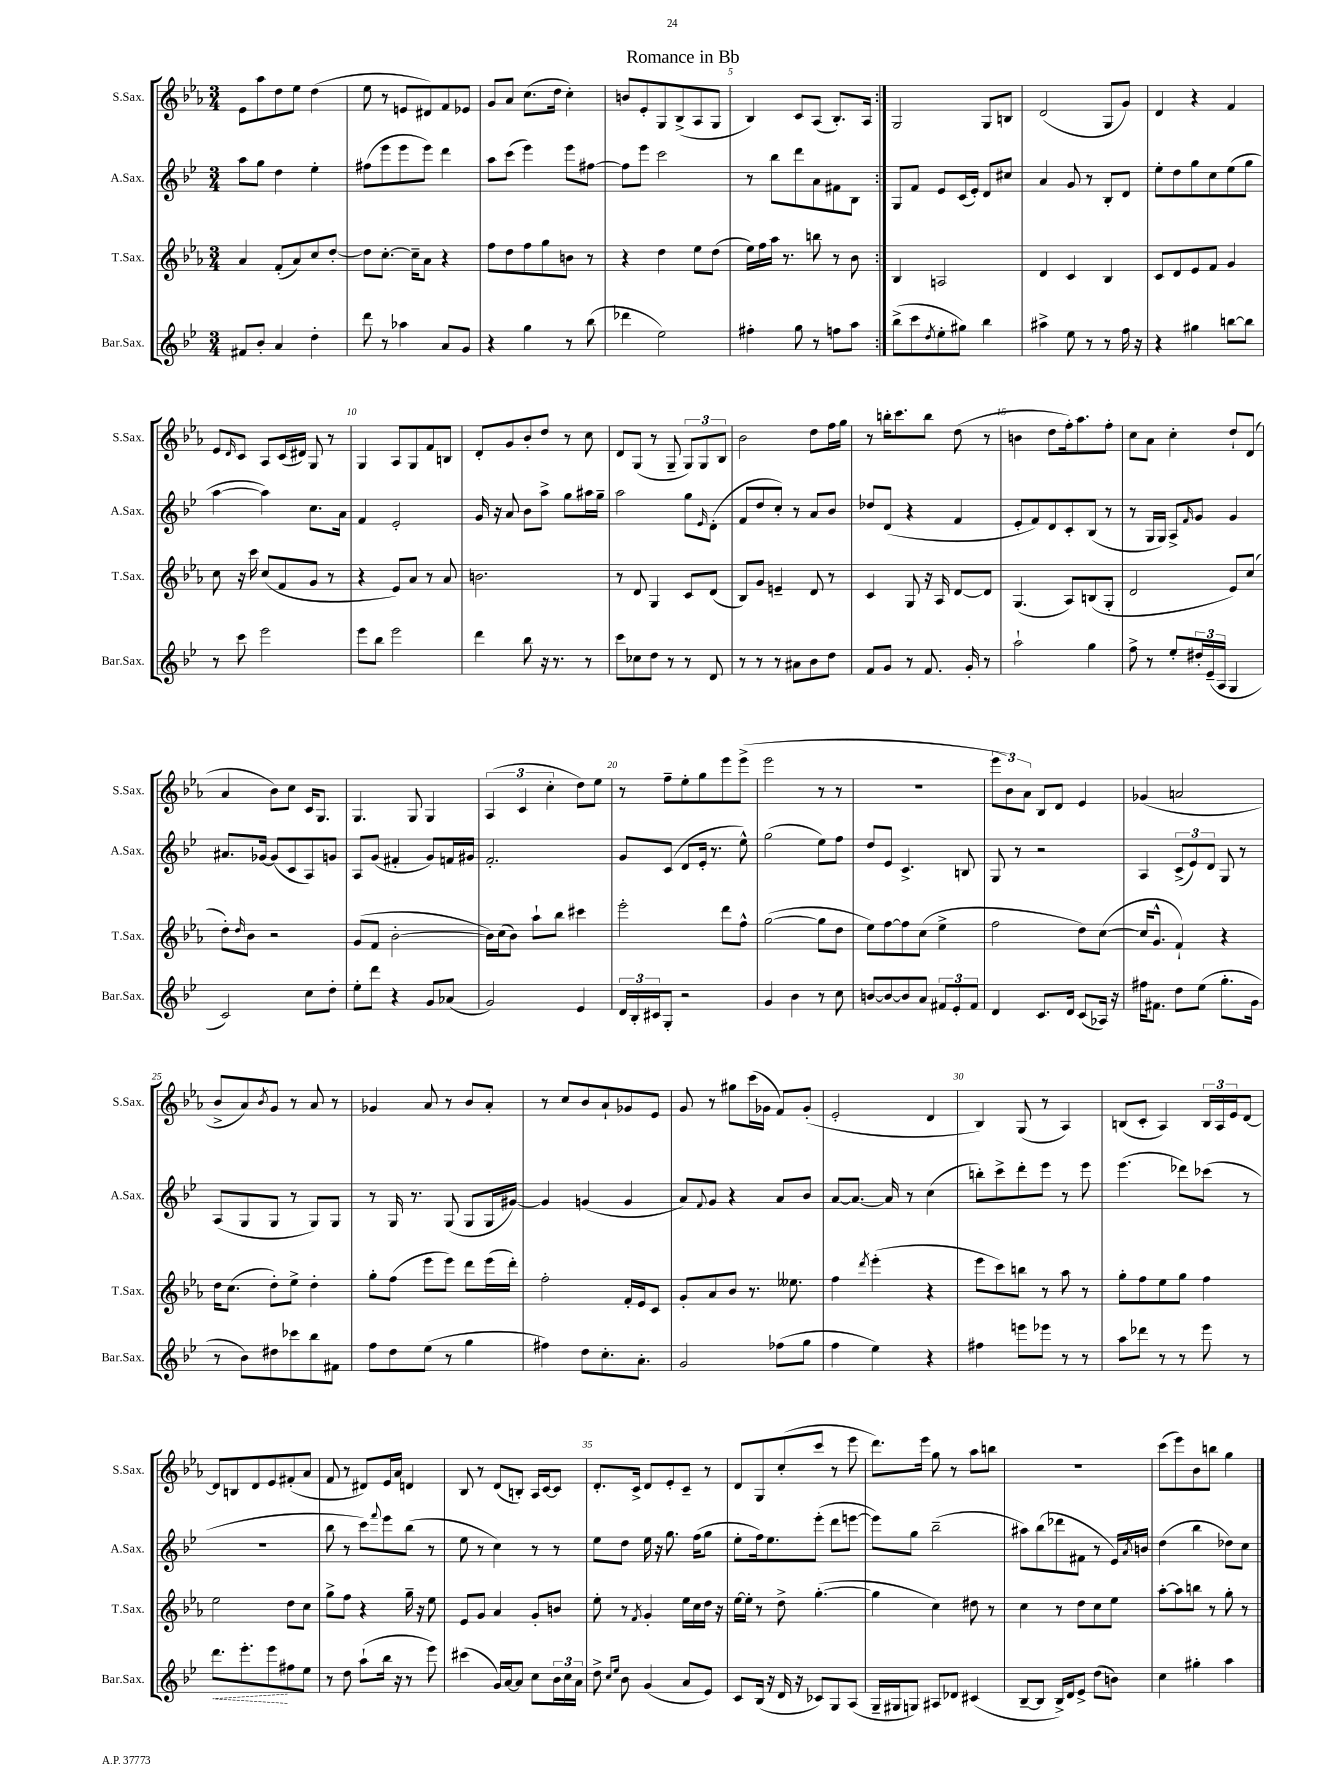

**kern	**dynam	**kern	**kern	**kern
*part4	*part4	*part3	*part2	*part1
*staff4	*staff4	*staff3	*staff2	*staff1
*I"Bar.Sax.	*	*I"T.Sax.	*I"A.Sax.	*I"S.Sax.
*I'Bar.Sax.	*	*I'T.Sax.	*I'A.Sax.	*I'S.Sax.
*clefG2	*	*clefG2	*clefG2	*clefG2
*k[b-e-]	*	*k[b-e-a-]	*k[b-e-]	*k[b-e-a-]
*M3/4	*	*M3/4	*M3/4	*M3/4
=1	=1	=1	=1	=1
8f#X/L	.	4a-/	8aa\L	8e-\L
8b-'/J	.	.	8gg\J	8aa-\
4a/	.	(8f'/L	4dd\	8dd\
.	.	8a-/)	.	8ee-\J
4dd'\	.	8cc/	4ee-'\	(4dd\
.	.	[8dd'/J	.	.
=2	=2	=2	=2	=2
8ddd\	.	8dd\L]	(8ff#X\L	8ee-\
8r	.	[8.cc'\J	8eee-\	8r
4aa-X\	.	.	8eee-\	8en/L
.	.	16cc~\KL]	.	.
.	.	8a-\J	8eee-\J)	8d#X/)
8a/L	.	4r	4ddd\	8f/
8g/J	.	.	.	8e-X/J
=3	=3	=3	=3	=3
4r	.	8ff\L	8aa\L	8g/L
.	.	8dd\	(8ccc\J	8a-/J
4gg\	.	8ff\	4eee-\)	(8.cc\L
.	.	8gg\	.	.
.	.	.	.	16dd\Jk
8r	.	8bn\J	8eee-\L	4cc'\)
(8bb-\	.	8r	[8ff#X\J	.
=4	=4	=4	=4	=4
4ddd-X\	.	4r	8ff#\L]	8bn/L
.	.	.	8eee-\J	8e-'/
2ee-\)	.	4dd\	2ccc\	8G/
.	.	.	.	(8B-^/
.	.	8ee-\L	.	8A-/
.	.	(8dd\J	.	8G/J
=5	=5	=5	=5	=5
4ff#X'\	.	16ee-\LL)	8r	4B-/)
.	.	16ff\	.	.
.	.	16aa-\JJ	8bb-\L	.
.	.	8.r	.	.
8gg\	.	.	8ddd\	8c/L
8r	.	8bbn\	8a\	(8A-/J
8ffn\L	.	8r	8f#X\	8.B-'/L)
8aa\J	.	8b-\	8B-\J	.
.	.	.	.	16A-/Jk
=6:|!	=6:|!	=6:|!	=6:|!	=6:|!
(8bb-^\L	.	4B-/	8G/L	2G/
8ccc\	.	.	8f/J	.
8qdd/	.	.	.	.
8ee-'\	.	2An/	8e-/L	.
8gg#X\J)	.	.	(16c/L	.
.	.	.	16e-'/JJ)	.
4bb-\	.	.	8d/L	8G/L
.	.	.	8cc#X/J	8Bn/J
=7	=7	=7	=7	=7
4aa#X^\	.	4d/	4a/	(2d/
8ee-\	.	4c/	8g/	.
8r	.	.	8r	.
8r	.	4B-/	8B-'/L	8G/L
16ff\	.	.	8d/J	8g/J)
16r	.	.	.	.
=8	=8	=8	=8	=8
4r	.	8c/L	8ee-'\L	4d/
.	.	8d/	8dd\	.
4gg#X\	.	8e-/	8gg\	4r
.	.	8f/J	8cc\	.
[8bbn\L	.	4g/	(8ee-\	4f/
8bb\J]	.	.	8gg\J	.
!!LO:LB:g=z
=9	=9	=9	=9	=9
8r	.	8cc\	[4aa\	8e-/L
.	.	.	.	16qqd/
8ccc\	.	16r	.	8c/J
.	.	16ccc\	.	.
2eee-\	.	(8cc/L	4aa\])	8A-/L
.	.	8f/	.	(16c/L
.	.	.	.	16d#X/JJ)
.	.	8g/J	8.cc\L	8G/
.	.	8r	.	8r
.	.	.	16a\Jk	.
=10	=10	=10	=10	=10
8eee-\L	.	4r	4f/	4G/
8bb-\J	.	.	.	.
2eee-\	.	8e-/L)	2e-'/	8A-/L
.	.	8a-/J	.	8G/
.	.	8r	.	8f/
.	.	8a-/	.	8Bn/J
=11	=11	=11	=11	=11
4ddd\	.	2.bn\	16g/	8d'/L
.	.	.	16r	.
.	.	.	8a/	8g/
8bb-\	.	.	8b-\L	8b-'/
16r	.	.	8aa^\J	8dd/J
8.r	.	.	.	.
.	.	.	8gg\L	8r
8r	.	.	16aa#X\L	8cc\
.	.	.	16gg~\JJ	.
=12	=12	=12	=12	=12
8ccc\L	.	8r	2aa\	8d/L
8cc-X\	.	8d/	.	(8G/J
8dd\J	.	4G/	.	8r
8r	.	.	.	8G~/
8r	.	8c/L	8gg\L	12G/L)
.	.	.	.	12G/
.	.	.	16qqe-/	.
8d/	.	(8d/J	(8d'\J	.
.	.	.	.	12B-/J
=13	=13	=13	=13	=13
8r	.	8B-/L)	8f/L	2b-\
8r	.	8g/J	8dd/	.
8r	.	4en~/	8cc'/J)	.
8a#X\L	.	.	8r	.
8b-\	.	8d/	8a/L	8dd\L
8dd\J	.	8r	8b-/J	16ff\L
.	.	.	.	16gg\JJ
=14	=14	=14	=14	=14
8f/L	.	4c/	8dd-X/L	8r
8g/J	.	.	(8d/J	16bbn'\KL
.	.	.	.	8.ccc\
8r	.	8G/	4r	.
8.f/	.	16r	.	8bb\J
.	.	16A-/	.	.
.	.	[8d/L	4f/	(8dd\
16g'/	.	.	.	.
8r	.	8d/J]	.	8r
=15	=15	=15	=15	=15
2aa`\	.	(4.G/	8e-'/L	4bn\
.	.	.	8f/)	.
.	.	.	8d/	8dd\L
.	.	8A-/L)	8c'/	16ff'\k)
.	.	.	.	8.aa-\
4gg\	.	(8Bn/	(8B-/J	.
.	.	8G'/J	8r	8ff'\J
=16	=16	=16	=16	=16
8ff^\	.	2d/	8r	8cc\L
8r	.	.	16G/LL	8a-\J
.	.	.	16G/JJ)	.
8ee-'/L	.	.	8A^/L	4cc'\
.	.	.	16qqf/	.
24dd#X'/L	.	.	8g/J	.
(24e-~/	.	.	.	.
24A/JJ	.	.	.	.
4G/	.	8e-/L)	4g/	8dd`/L
.	.	(8cc/J	.	(8d/J
!!LO:LB:g=z
=17	=17	=17	=17	=17
2c/)	.	8dd'\L)	8.a#X/L	4a-/
.	.	16qqdd/	.	.
.	.	8b-\J	.	.
.	.	.	[16g-X/Jk	.
.	.	2r	(8g-/L]	8b-\L)
.	.	.	8c/	8cc\J
8cc\L	.	.	8A/)	16c/KL
.	.	.	.	8.G/J
8dd'\J	.	.	8gn/J	.
=18	=18	=18	=18	=18
8ee-'\L	.	(8g/L	8A/L	4.G/
8ddd\J	.	8f/J	(8g/J	.
4r	.	[2b-'\	4f#X'/	.
.	.	.	.	8G/
8g/L	.	.	8g/L)	4G/
(8a-X/J	.	.	16fn/L	.
.	.	.	16g#X/JJ	.
=19	=19	=19	=19	=19
2g/)	.	16b-\LL])	2.f'/	(6A-/
.	.	(16cc\J	.	.
.	.	8b-\J)	.	.
.	.	.	.	6c/
.	.	8aa-`\L	.	.
.	.	.	.	6cc'\
.	.	8bb-\J	.	.
4e-/	.	4ccc#X\	.	8dd\L)
.	.	.	.	8ee-\J
=20	=20	=20	=20	=20
24d/LL	.	2eee-'\	8g/L	8r
24B-'/	.	.	.	.
24c#X/J	.	.	.	.
8G'/J	.	.	(8c/J	8ff~\L
2r	.	.	8d/L	8ee-'\
.	.	.	16e-'/Jk	8gg\
.	.	.	8.r	.
.	.	8ddd\L	.	8eee-\
.	.	8ff^^\J	8ee-^^\)	(8eee-^\J
=21	=21	=21	=21	=21
4g/	.	([2gg\	(2gg\	2eee-\
4b-\	.	.	.	.
8r	.	8gg\L]	8ee-\L)	8r
8cc\	.	8dd\J	8ff\J	8r
=22	=22	=22	=22	=22
[8bn/L	.	8ee-\L)	8dd/L	2.r
8b/_	.	[8ff\	8e-/J	.
8b/]	.	8ff\]	4.c^/	.
8a/J	.	(8cc\J	.	.
12f#X/L	.	4ee-^\	.	.
12e-'/	.	.	.	.
.	.	.	8Bn/	.
12f#/J	.	.	.	.
=23	=23	=23	=23	=23
4d/	.	2ff\	8G/	12eee-\L
.	.	.	.	12b-\)
.	.	.	8r	.
.	.	.	.	12a-\J
8.c/L	.	.	2r	8B-/L
.	.	.	.	8d/J
16d/Jk	.	.	.	.
(8c/L	.	8dd\L)	.	4e-/
16A-X/Jk)	.	([8cc\J	.	.
16r	.	.	.	.
=24	=24	=24	=24	=24
16ff#X\KL	.	16cc/KL]	4A/	(4g-X/
8.f#X\J	.	8.g^^/J	.	.
8dd\L	.	4f`/)	(12c^/L	2an/
.	.	.	12e-/)	.
(8ee-\J	.	.	.	.
.	.	.	12d/J	.
8.gg'\L	.	4r	8G/	.
.	.	.	8r	.
16g\Jk	.	.	.	.
!!LO:LB:g=z
=25	=25	=25	=25	=25
8r	.	16dd\KL	(8A/L	8b-^/L
.	.	(8.cc\J	.	.
8b-\L)	.	.	8G/	8a-/)
.	.	.	.	8qb-/
8dd#X\	.	8dd'\L)	8G/J	8g/J
8ccc-X\	.	8ee-^\J	8r	8r
8bb-\	.	4dd'\	8G/L)	8a-/
8f#X\J	.	.	8G/J	8r
=26	=26	=26	=26	=26
8ff\L	.	8gg'\L	8r	4g-X/
8dd\	.	(8ff\J	16G/	.
.	.	.	8.r	.
(8ee-\J	.	8eee-\L	.	8a-/
8r	.	8eee-\J)	(8G/	8r
4gg\	.	8ddd\L	8G/L	8b-/L
.	.	(16eee-\L	16G/L	8a-'/J
.	.	16ddd'\JJ)	[16g#X/JJ)	.
=27	=27	=27	=27	=27
4ff#X\)	.	2ff'\	4g#/]	8r
.	.	.	.	8cc/L
8dd\L	.	.	(4gn/	8b-/
8.cc'\	.	.	.	8a-`/
.	.	16f'/LL	4g/	8g-X/
8.a'\J	.	16e-/J	.	.
.	.	8c/J	.	8e-/J
=28	=28	=28	=28	=28
2g/	.	8g'/L	8a/L)	8g/
.	.	.	8qqf/	.
.	.	8a-/	8g/J	8r
.	.	8b-/J	4r	8gg#X\L
.	.	8.r	.	(16ccc\L
.	.	.	.	16g-X\JJ
(8ff-X\L	.	.	8a/L	8f/L)
.	.	8.ee--X\	.	.
8gg\J	.	.	8b-/J	(8g-'/J
=29	=29	=29	=29	=29
4ff\	.	4ff\	[8a/L	2e-'/
.	.	.	8.a/J_	.
.	.	8qddd/	.	.
4ee-\)	.	(4eee-'\	.	.
.	.	.	16a/]	.
.	.	.	8r	.
4r	.	4r	(4cc\	4d/
=30	=30	=30	=30	=30
4ff#X\	.	8eee-\L	8bbn'\L)	4B-/)
.	.	8ccc\)	8ccc^\	.
8eeen\L	.	8bbn\J	8ddd'\	(8G/
8eee-X\J	.	8r	8eee-\J	8r
8r	.	8aa-\	8r	4A-/)
8r	.	8r	8eee-\	.
=31	=31	=31	=31	=31
8aa\L	.	8gg'\L	(4.eee-\	(8Bn/L
8ddd-X\J	.	8ff\	.	8c'/J
8r	.	8ee-\	.	4A-/)
8r	.	8gg\J	8ddd-X\L)	.
8eee-\	.	4ff\	(8ccc-X\J	24B/LL
.	.	.	.	24A-/
.	.	.	.	24e-/J
8r	.	.	8r	[8d/J
!!LO:LB:g=z
=32	=32	=32	=32	=32
!	!LO:HP:b	!	!	!
8.ddd\L	<	2ee-\	2.r	8d/L]
.	.	.	.	8Bn/
8.eee-'\	.	.	.	.
.	.	.	.	8d/
8eee-\	.	.	.	8e-/
8ff#X\	[	8dd\L	.	(8f#X'/
8ee-\J	.	8cc\J	.	8a-/J
=33	=33	=33	=33	=33
8r	.	8gg^\L	8bb-\	8f/
8dd\	.	8ff\J	8r	8r
(8aa`\L	.	4r	8ccc\L)	8d#X/L)
.	.	.	8qqfff/	.
16bb-\Jk	.	.	8eee-\	16e-/L
16r	.	.	.	16a-/JJ
8r	.	16gg~\	(8bb-\J	4dn/
.	.	16r	.	.
8eee-\)	.	8ee-\	8r	.
=34	=34	=34	=34	=34
(4ccc#X\	.	8e-/L	8ee-\	8B-/
.	.	8g/J	8r	8r
16g/LL)	.	4a-/	4cc\)	(8d/L
[16a/J	.	.	.	.
8a/J]	.	.	.	8Bn'/J)
8cc\L	.	8g'/L	8r	16A-/LL
.	.	.	.	[16c/J
24b-\L	.	8bn/J	8r	8c/J]
24cc\	.	.	.	.
24a\JJ	.	.	.	.
=35	=35	=35	=35	=35
8dd^\	.	8ee-'\	8ee-\L	8.d'/L
16qqcc/LL	.	.	.	.
16qqee-/JJ	.	.	.	.
8b-\	.	8r	8dd\J	.
.	.	.	.	16c^/Jk
.	.	8qf/	.	.
(4g/	.	4g'/	16ee-\	8d/L
.	.	.	16r	.
.	.	.	8.gg\	8e-'/
8a/L	.	16ee-\LL	.	8c~/J
.	.	16cc\	(16ff\KL	.
8e-/J)	.	16dd\JJ	8gg\J	8r
.	.	16r	.	.
=36	=36	=36	=36	=36
8c/L	.	[16ee-\LL	8ee-'\L	8d/L
.	.	16ee-'\JJ]	.	.
(16B-/Jk	.	8r	16ff\k)	8G/
16r	.	.	8.ee-\	.
16d/	.	8dd^\	.	(8cc'/
16r	.	.	.	.
8c-X/L)	.	([4.gg'\	(8eee-'\J	8ccc/J
8G/	.	.	8ddd\L	8r
(8A/J	.	.	[8eeen\J	8eee-\
=37	=37	=37	=37	=37
16G~/LL	.	4gg\]	8eee\L])	8.ddd\L)
16G#X/J	.	.	.	.
8Gn/J)	.	.	8gg\J	.
.	.	.	.	16eee-\Jk
8A#X/L	.	4cc\)	(2bb-~\	8gg\
8d-X/J	.	.	.	8r
(4c#X/	.	8dd#X\	.	8aa-\L
.	.	8r	.	8bbn\J
=38	=38	=38	=38	=38
[8B-~/L	.	4cc\	8aa#X\L)	2.r
8B-/J]	.	.	(8bb-\	.
16B-^/LL)	.	8r	8ddd-X\	.
16d/J	.	.	.	.
8e-^/J	.	8dd\L	8f#X\J	.
(8dd\L	.	8cc\	8r	.
8bn\J)	.	8ee-\J	16e-/LL)	.
.	.	.	8qa/	.
.	.	.	16bn/JJ	.
=39	=39	=39	=39	=39
4cc\	.	[8aa-'\L	(4dd\	(8ccc\L
.	.	8aa-\]	.	8eee-\)
4gg#X'\	.	8bbn\J	4bb-\	8b-\
.	.	8r	.	8bbn\J
4aa\	.	8gg'\	8dd-X\L)	4gg\
.	.	8r	8cc\J	.
==	==	==	==	==
*-	*-	*-	*-	*-
